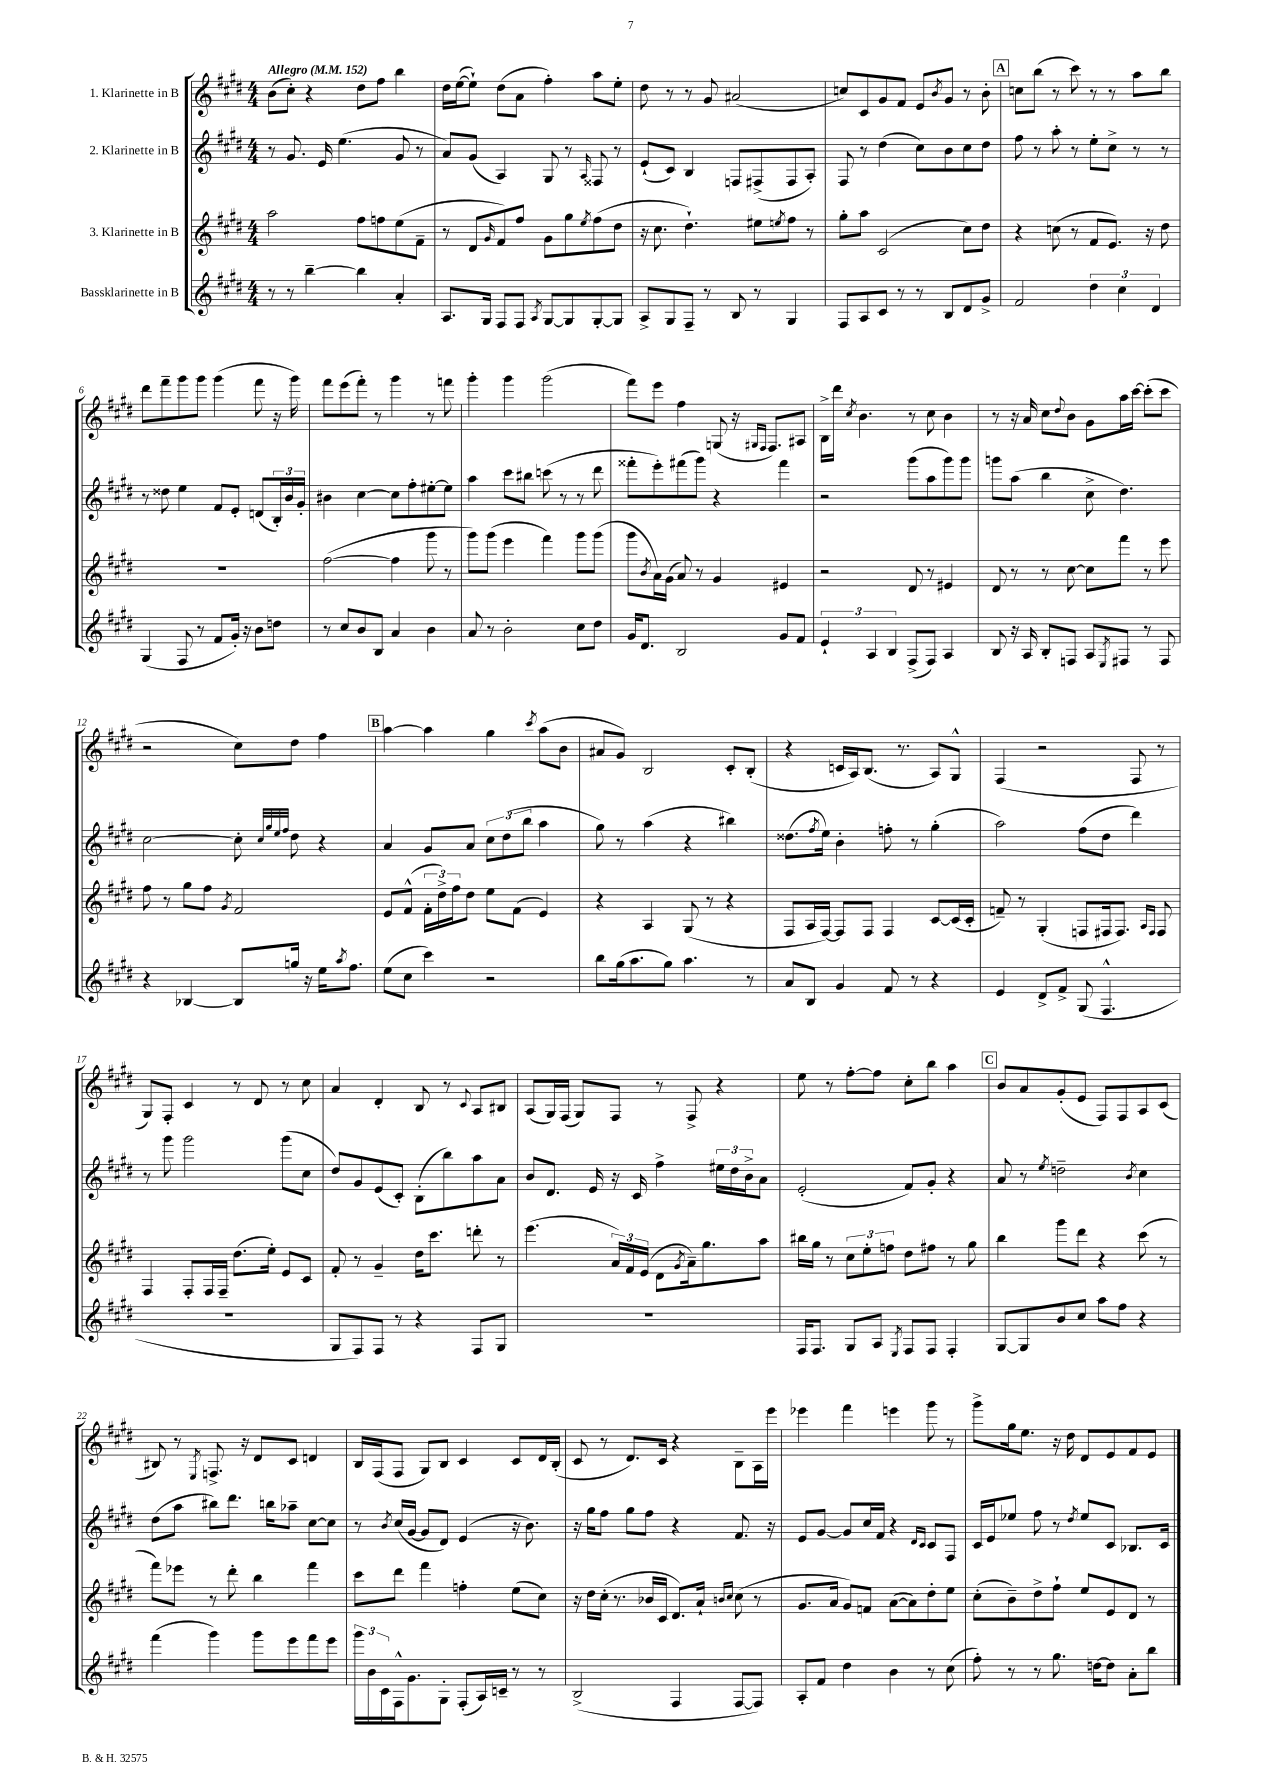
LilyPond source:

<<
\new StaffGroup <<
\new Staff = "s0" \with { instrumentName = "1. Klarinette in B" } {
    \clef treble \key e \major \numericTimeSignature \time 4/4 \tempo "Allegro" 4 = 152
    b'8( cis''8-.) r4 dis''8 fis''8 b''4 |
    dis''16 e''16~( e''8-!) dis''8( a'8 fis''4-.) a''8 e''8-. |
    dis''8 r8 r8 gis'8 ais'2( |
    c''8) cis'8 gis'8 fis'8 e'8 \acciaccatura { b'8 } gis'8 r8 b'8-. |
    \mark \markup { \box "A" } c''8 b''8( r8 cis'''8) r8 r8 a''8 b''8 |
    dis'''8 fis'''8-- gis'''8 gis'''8 gis'''4( fis'''8 r16 gis'''16) |
    fis'''8 e'''8( fis'''8-.) r8 gis'''4 r8 f'''8 |
    gis'''4-. gis'''4 gis'''2( |
    fis'''8) e'''8 fis''4 g8( r16 \grace { gis16 fis16 } fis8.) ais8 |
    b16-> dis'''16 \acciaccatura { cis''8 } b'4. r8 cis''8 b'4 |
    r8 r16 a'16 cis''8 \appoggiatura { dis''8 } b'8 gis'8 a''16 cis'''16~ cis'''8-.( cis'''8 |
    r2 cis''8) dis''8 fis''4 |
    \mark \markup { \box "B" } a''4~ a''4 gis''4 \acciaccatura { cis'''8 } a''8( b'8 |
    ais'8 gis'8) b2 cis'8-. b8-.( |
    r4 c'16 a16) b8.( r8. a8) gis8-^ |
    fis4( r2 fis8 r8 |
    gis8) fis8-. cis'4 r8 dis'8 r8 cis''8 |
    a'4 dis'4-. b8 r8 \appoggiatura { cis'8 } a8 bis8 |
    a8( gis16) fis16( gis8) fis8 r8 fis8-> r4 |
    e''8 r8 fis''8~-. fis''8 cis''8-. b''8 a''4 |
    \mark \markup { \box "C" } b'8 a'8 gis'8-.( e'8 fis8) fis8 a8 cis'8( |
    bis8) r8 \acciaccatura { e8 } f8.-> r16 dis'8 cis'8 d'4 |
    b16 fis16( fis8 gis8) b8 cis'4 cis'8 dis'16 b16-.( |
    cis'8 r8 dis'8.) cis'16 r4 b8-- a16 e'''16 |
    ees'''4 fis'''4 e'''4 gis'''8 r8 |
    gis'''8-> gis''16 e''8. r16 dis''16 dis'8 e'8 fis'8 e'8 \bar "|." |
}
\new Staff = "s1" \with { instrumentName = "2. Klarinette in B" } {
    \clef treble \key e \major \numericTimeSignature \time 4/4
    r8 gis'8. e'16 e''4.( gis'8 r8 |
    a'8) gis'8( a4) gis8 r8 \grace { a16 } fisis8 r8 |
    e'8-!( cis'8) b4 f8 fis8->( fis8 a8-.) |
    fis8 r8 dis''4( cis''8) b'8 cis''8 dis''8 |
    \mark \markup { \box "A" } fis''8 r8 a''8-. r8 e''8-. cis''8-> r8 r8 |
    r8 disis''8 e''4 fis'8 e'8-. d'8( \tuplet 3/2 { b16-.) b'16 gis'16-. } |
    bis'4 cis''4~ cis''8 fis''8-. eis''8~-. eis''8 |
    a''4 cis'''8 bis''8 c'''8( r8 r8 dis'''8 |
    fisis'''8-. e'''8-.) fis'''8( gis'''8) r4 fis'''4 |
    r2 gis'''8( a''8 gis'''8) gis'''8 |
    g'''8 a''8( b''4 cis''8-> dis''4.) |
    cis''2~ cis''8-. \grace { cis''32 gis''32 e''32 fis''32 } dis''8 r4 |
    \mark \markup { \box "B" } a'4 gis'8 a'8 \tuplet 3/2 { cis''8 dis''8( b''8 } a''4 |
    gis''8) r8 a''4( r4 bis''4) |
    disis''8.( \acciaccatura { fis''8 } e''16) b'4-. f''8-. r8 gis''4-.( |
    a''2) fis''8( dis''8 dis'''4) |
    r8 gis'''8 gis'''2 gis'''8( cis''8 |
    dis''8) gis'8 e'8( cis'8-.) b8-.( b''8) a''8 a'8 |
    b'8 dis'8. e'16 r16 cis'16 fis''4-> \tuplet 3/2 { eis''16 dis''16 b'16-> } a'8 |
    e'2-.( fis'8) gis'8-. r4 |
    \mark \markup { \box "C" } a'8 r8 \acciaccatura { e''8 } d''2-- \acciaccatura { b'8 } cis''4 |
    dis''8( a''8 bis''8) dis'''8. b''16 aes''8-- cis''8~ cis''8 |
    r8 \acciaccatura { b'8 } cis''16( gis'16~ gis'8 dis'8) e'4( r16 b'8.) |
    r16 gis''16 fis''8 gis''8 fis''8 r4 fis'8. r16 |
    e'8 gis'8~ gis'8 cis''16 fis'16 r4 \grace { dis'16 cis'16 } cis'8 fis8 |
    cis'16 e'16 ees''8 fis''8 r8 \acciaccatura { dis''8 } ees''8 cis'8 bes8. cis'16 \bar "|." |
}
\new Staff = "s2" \with { instrumentName = "3. Klarinette in B" } {
    \clef treble \key e \major \numericTimeSignature \time 4/4
    a''2 fis''8 f''8 e''8( fis'8-- |
    r8 dis'8 \grace { gis'16 } fis'8) fis''8 gis'8 gis''8 \acciaccatura { e''8 } fis''8( dis''8 |
    r16 cis''8. dis''4.-!) eis''8 \acciaccatura { e''8 } fis''8 r8 |
    gis''8-. a''8 cis'2( cis''8) dis''8 |
    \mark \markup { \box "A" } r4 c''8( r8 fis'8 e'8.) r16 dis''8 |
    R1 |
    fis''2~( fis''4 gis'''8 r8 |
    gis'''8) gis'''8( e'''4 fis'''4) gis'''8 gis'''8( |
    gis'''8 \acciaccatura { b'8 } a'16) gis'16( a'8) r8 gis'4 eis'4 |
    r2 dis'8 r8 eis'4 |
    dis'8 r8 r8 cis''8~ cis''8 fis'''8 r8 e'''8 |
    fis''8 r8 gis''8 fis''8 \acciaccatura { gis'8 } fis'2 |
    \mark \markup { \box "B" } e'8 fis'8-^( \tuplet 3/2 { fis'16-. dis''16->) fis''16 } dis''8 e''8 fis'8( e'4) |
    r4 a4 gis8( r8 r4 |
    fis8 a16 fis16~) fis8 fis8 fis4 cis'8~ cis'16( cis'16-. |
    f'8--) r8 gis4-.( f8 fis16 fis8.) \grace { a16 fis16 } fis8 |
    fis4 fis8-. fis16 fis16-- dis''8.( e''16-.) e'8 cis'8 |
    fis'8-. r8 gis'4-- dis''16 cis'''8. d'''8-. r8 |
    e'''4.( \tuplet 3/2 { a'16) fis'16 e'16( } dis'8 \acciaccatura { gis'8 } a'16--) gis''8. a''8 |
    bis''16 gis''16 r8 \tuplet 3/2 { cis''8 e''8-. f''8 } dis''8 fis''8 r8 gis''8 |
    \mark \markup { \box "C" } b''4 gis'''8 dis'''8 r4 cis'''8( r8 |
    fis'''8) ees'''8 r8 dis'''8-. b''4 fis'''4 |
    cis'''8 dis'''8 fis'''4 f''4-. e''8( cis''8) |
    r16 dis''16 cis''16-.( r8. bes'16 cis'16 dis'8.) a'16-! \grace { b'16 cis''16 } cis''8( r8 |
    gis'8. a'16 gis'8) f'8 a'8~( a'8) dis''8-. e''8 |
    cis''8-.( b'8--) dis''8-> fis''8-! e''8 e'8 dis'8 r8 \bar "|." |
}
\new Staff = "s3" \with { instrumentName = "Bassklarinette in B" } {
    \clef treble \key e \major \numericTimeSignature \time 4/4
    r8 r8 b''4~-- b''4 a'4-. |
    a8. gis16 fis8 fis8 \acciaccatura { a8 } gis8~ gis8 gis8~-. gis8 |
    a8-> gis8 fis8-- r8 b8 r8 gis4 |
    fis8 a8 cis'8 r8 r8 b8 dis'8 gis'8-> |
    \mark \markup { \box "A" } fis'2 \tuplet 3/2 { dis''4 cis''4 dis'4 } |
    gis4( fis8 r8 fis'8 gis'16-.) r16 b'8 d''8 |
    r8 cis''8 b'8 b8 a'4 b'4 |
    a'8 r8 b'2-. cis''8 dis''8 |
    gis'16 dis'8. b2 gis'8 fis'8 |
    \tuplet 3/2 { e'4-! a4 b4 } fis8->( fis8) a4 |
    b8 r16 a16 b8-. f8 a8 \acciaccatura { e8 } fis8 r8 fis8 |
    r4 bes4~ bes8 g''16 r16 e''16 \acciaccatura { a''8 } fis''8. |
    \mark \markup { \box "B" } e''8( cis''8 cis'''4) r2 |
    b''8 gis''16( a''8. gis''8) a''4. r8 |
    a'8 b8 gis'4 fis'8 r8 r4 |
    e'4 dis'8-> fis'8-> gis8( fis4.-^ |
    R1 |
    gis8 fis8) fis8 r8 r4 fis8 gis8 |
    R1 |
    fis16 fis8. gis8 a8 \acciaccatura { e8 } fis8 fis8 fis4-. |
    \mark \markup { \box "C" } gis8~ gis8 b'8 cis''8 a''8 fis''8 r4 |
    fis'''4( gis'''4) gis'''8 e'''8 fis'''8 e'''8 |
    \tuplet 3/2 { gis'''16 b'16 cis'16 } fis16-^ gis'8. gis8-. fis8-.( a16) c'16-- r8 r8 |
    b2->( fis4 fis8~ fis8) |
    a8-. fis'8 dis''4 b'4 r8 cis''8( |
    fis''8-.) r8 r8 gis''8. d''16~ d''8 a'8-. b''8 \bar "|." |
}
>>
>>
